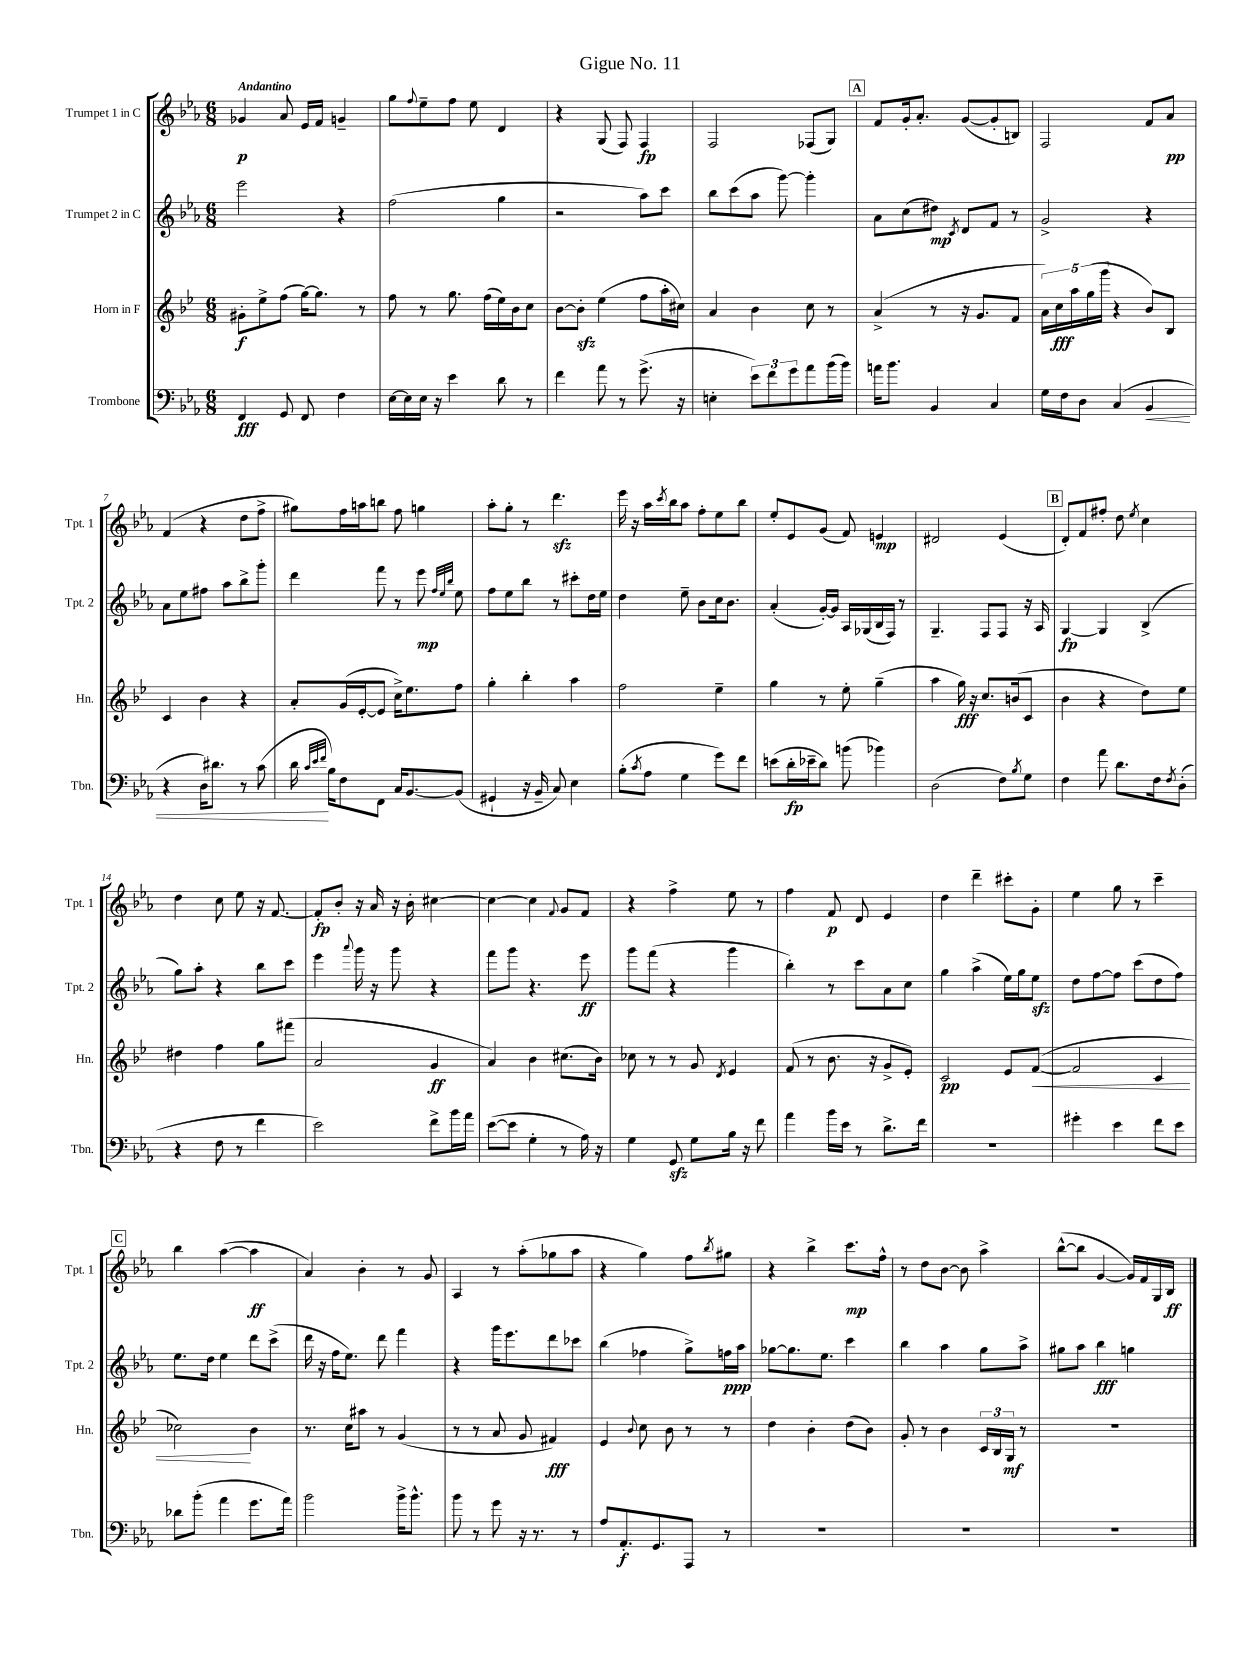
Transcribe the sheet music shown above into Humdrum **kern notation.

**kern	**kern	**kern	**kern
*staff4	*staff3	*staff2	*staff1
*clefF4	*clefG2	*clefG2	*clefG2
*k[b-e-a-]	*k[b-e-]	*k[b-e-a-]	*k[b-e-a-]
*M6/8	*M6/8	*M6/8	*M6/8
4FF	8g#'	2eee-	4g-
.	8ee-^	.	.
8GG	(8ff	.	8a-
8FF	[16gg)	.	16e-
.	8.gg]	.	16f
4F	.	4r	4g~
.	8r	.	.
=	=	=	=
[16E-	8ff	(2ff	8gg
16E-]	.	.	.
.	.	.	8qqff
16E-	8r	.	8ee-~
16r	.	.	.
4e-	8.gg	.	8ff
.	.	.	8ee-
.	(16ff	.	.
8d	16ee-)	4gg	4d
.	16b-	.	.
8r	8cc	.	.
=	=	=	=
4f	[8b-	2r	4r
.	8b-']	.	.
8a-	(4ee-	.	(8G
8r	.	.	8F)
(8.g^	8ff	8aa-)	4F
.	16aa'	8ccc	.
16r	16cc#)	.	.
=	=	=	=
4E'	4a	8bb-	2F
.	.	(8ccc	.
12e-)	4b-	8aa-	.
12f	.	.	.
.	.	[8ggg)	.
12g	.	.	.
8a-	8cc	4ggg']	(8F-
(16b-	8r	.	8G)
16b-)	.	.	.
=	=	=	=
16a	(4a^	8a-	8f
8.b-	.	.	.
.	.	(8cc	16g'
.	.	.	8.a-'
4BB-	8r	8dd#)	.
.	.	8qc	.
.	16r	8d	([8g
.	8.g	.	.
4C	.	8f	8g']
.	8f	8r	8B)
=	=	=	=
16G	20a)	2g^	2F
.	20cc	.	.
16F	.	.	.
.	20aa	.	.
8D	.	.	.
.	(20gg	.	.
.	20ggg	.	.
(4C	4r	.	.
4BB-	8b-)	4r	8f
.	8B-	.	8a-
=	=	=	=
4r	4c	8a-	(4f
.	.	8ee-	.
16D)	4b-	8ff#	4r
8.d#	.	.	.
.	.	8aa-	.
8r	4r	8bb-^	8dd
(8c	.	8ggg'	8ff^
=	=	=	=
16d	8a'	4ddd	8gg#)
32qqc	.	.	.
32qqe-	.	.	.
32qqf	.	.	.
16B-)	.	.	.
8F	(16g	.	16ff
.	[16e-'	.	16aa
8FF	8e-]	8fff	8bb
16C	16cc^)	8r	8ff
[8.BB-	8.ee-	.	.
.	.	8eee-	4gg
.	.	32qqff	.
.	.	32qqee-	.
.	.	32qqbb-	.
(8BB-]	8ff	8ee-	.
=	=	=	=
4GG#`	4gg'	8ff	8aa-'
.	.	8ee-	8gg'
16r	4bb-'	8bb-	8r
16BB-~	.	.	.
8C)	.	8r	4.ddd
4E-	4aa	8ccc#'	.
.	.	16dd	.
.	.	16ee-	.
=	=	=	=
(8B-'	2ff	4dd	16eee-
.	.	.	16r
8qc	.	.	.
8A-	.	.	16aa-
.	.	.	8qccc
.	.	.	16bb-
4G	.	8ee-~	8aa-
.	.	8b-	8ff'
8g)	4ee-~	16cc	8ee-
.	.	8.b-	.
8f	.	.	8bb-
=	=	=	=
(8e	4gg	(4a-'	8ee-'
16d'	.	.	8e-
16e-~	.	.	.
8d)	8r	[16g')	(8g
.	.	16g]	.
(8b	8ee-'	16A-	8f)
.	.	(16G-	.
4b-)	(4gg~	16B-	4e
.	.	16F)	.
.	.	8r	.
=	=	=	=
(2D	4aa	4.G~	2d#
.	16gg)	.	.
.	16r	.	.
.	8.cc	8F	.
8F)	.	8F	(4e-
.	(16b	.	.
8qB-	.	.	.
8G	8c	16r	.
.	.	16A-	.
=	=	=	=
4F	4b-	[4G	8d')
.	.	.	8f
8a-	4r	4G]	8ff#'
8.d	.	.	8dd
.	.	.	8qee-
.	8dd)	(4B-^	4cc
16F	.	.	.
8qF	.	.	.
(8D'	8ee-	.	.
=	=	=	=
4r	4dd#	8gg)	4dd
.	.	8aa-'	.
8F	4ff	4r	8cc
8r	.	.	8ee-
4f	8gg	8bb-	16r
.	.	.	[8.f
.	(8fff#	8ccc	.
=	=	=	=
2e-)	2a	4eee-	8f']
.	.	.	8b-'
.	.	8qqaaa-	.
.	.	16ggg	16r
.	.	16r	16a-
.	.	8ggg	16r
.	.	.	16b-'
8f^	4g	4r	[4cc#
16b-	.	.	.
16a-	.	.	.
=	=	=	=
([8e-	4a)	8fff	4cc#_
8e-]	.	8ggg	.
4G'	4b-	4.r	4cc#]
.	.	.	8qqf
8r	(8.cc#	.	8g
16A-)	.	8eee-	8f
16r	16b-)	.	.
=	=	=	=
4G	8cc-	8ggg	4r
.	8r	(8fff	.
8GG	8r	4r	4ff^
8G	8g	.	.
.	8qd	.	.
16B-	4e-	4ggg	8ee-
16r	.	.	.
8f	.	.	8r
=	=	=	=
4a-	(8f	4bb-')	4ff
.	8r	.	.
16b-	8.b-	8r	8f
16e-	.	.	.
8r	.	8ccc	8d
.	16r	.	.
8.d^	8g^	8a-	4e-
.	8e-')	8cc	.
16f	.	.	.
=	=	=	=
2.r	2c	4gg	4dd
.	.	(4aa-^	4ddd~
.	8e-	16ee-)	8ccc#'
.	.	16gg	.
.	([8f	8ee-	8g'
=	=	=	=
4g#'	2f]	8dd	4ee-
.	.	[8ff	.
4e-	.	8ff]	8gg
.	.	(8ccc	8r
8f	4c	8dd	4ccc~
8e-	.	8ff)	.
=	=	=	=
8d-	2cc-)	8.ee-	4bb-
(8b-'	.	.	.
.	.	16dd	.
4a-	.	4ee-	([4aa-
8.g	4b-	8ddd	4aa-]
.	.	(8ccc^	.
16a-)	.	.	.
=	=	=	=
2b-	8.r	16ddd	4a-)
.	.	16r	.
.	.	16ff	.
.	16cc	8.ee-)	.
.	8aa#	.	4b-'
.	8r	8ddd	.
16b-^	(4g	4fff	8r
8.b-^^	.	.	.
.	.	.	8g
=	=	=	=
8b-	8r	4r	4A-
8r	8r	.	.
8g	8a	16ggg	8r
.	.	8.eee-	.
16r	8g	.	(8aa-'
8.r	.	.	.
.	4f#)	8ddd	8gg-
8r	.	8ccc-	8aa-
=	=	=	=
8A-	4e-	(4bb-	4r
8.AA-'	.	.	.
.	8qqb-	.	.
.	8cc	4ff-	4gg)
8.GG	.	.	.
.	8b-	.	.
8AAA-	8r	8gg^)	8ff
.	.	.	8qbb-
8r	8r	16ff	8gg#
.	.	16aa-	.
=	=	=	=
2.r	4dd	[8gg-	4r
.	.	8.gg-]	.
.	4b-'	.	4bb-^
.	.	8.ee-	.
.	(8dd	4ccc	8.ccc
.	8b-)	.	.
.	.	.	16ff^^
=	=	=	=
2.r	8g'	4bb-	8r
.	8r	.	8dd
.	4b-	4aa-	[8b-
.	.	.	8b-]
.	24c	8gg	4aa-^
.	24B-	.	.
.	24G	.	.
.	8r	8aa-^	.
=	=	=	=
2.r	2.r	8gg#	([8bb-^^
.	.	8aa-	8bb-]
.	.	4bb-	[4g
.	.	4gg	16g])
.	.	.	16f
.	.	.	16G
.	.	.	16B-
==	==	==	==
*-	*-	*-	*-
